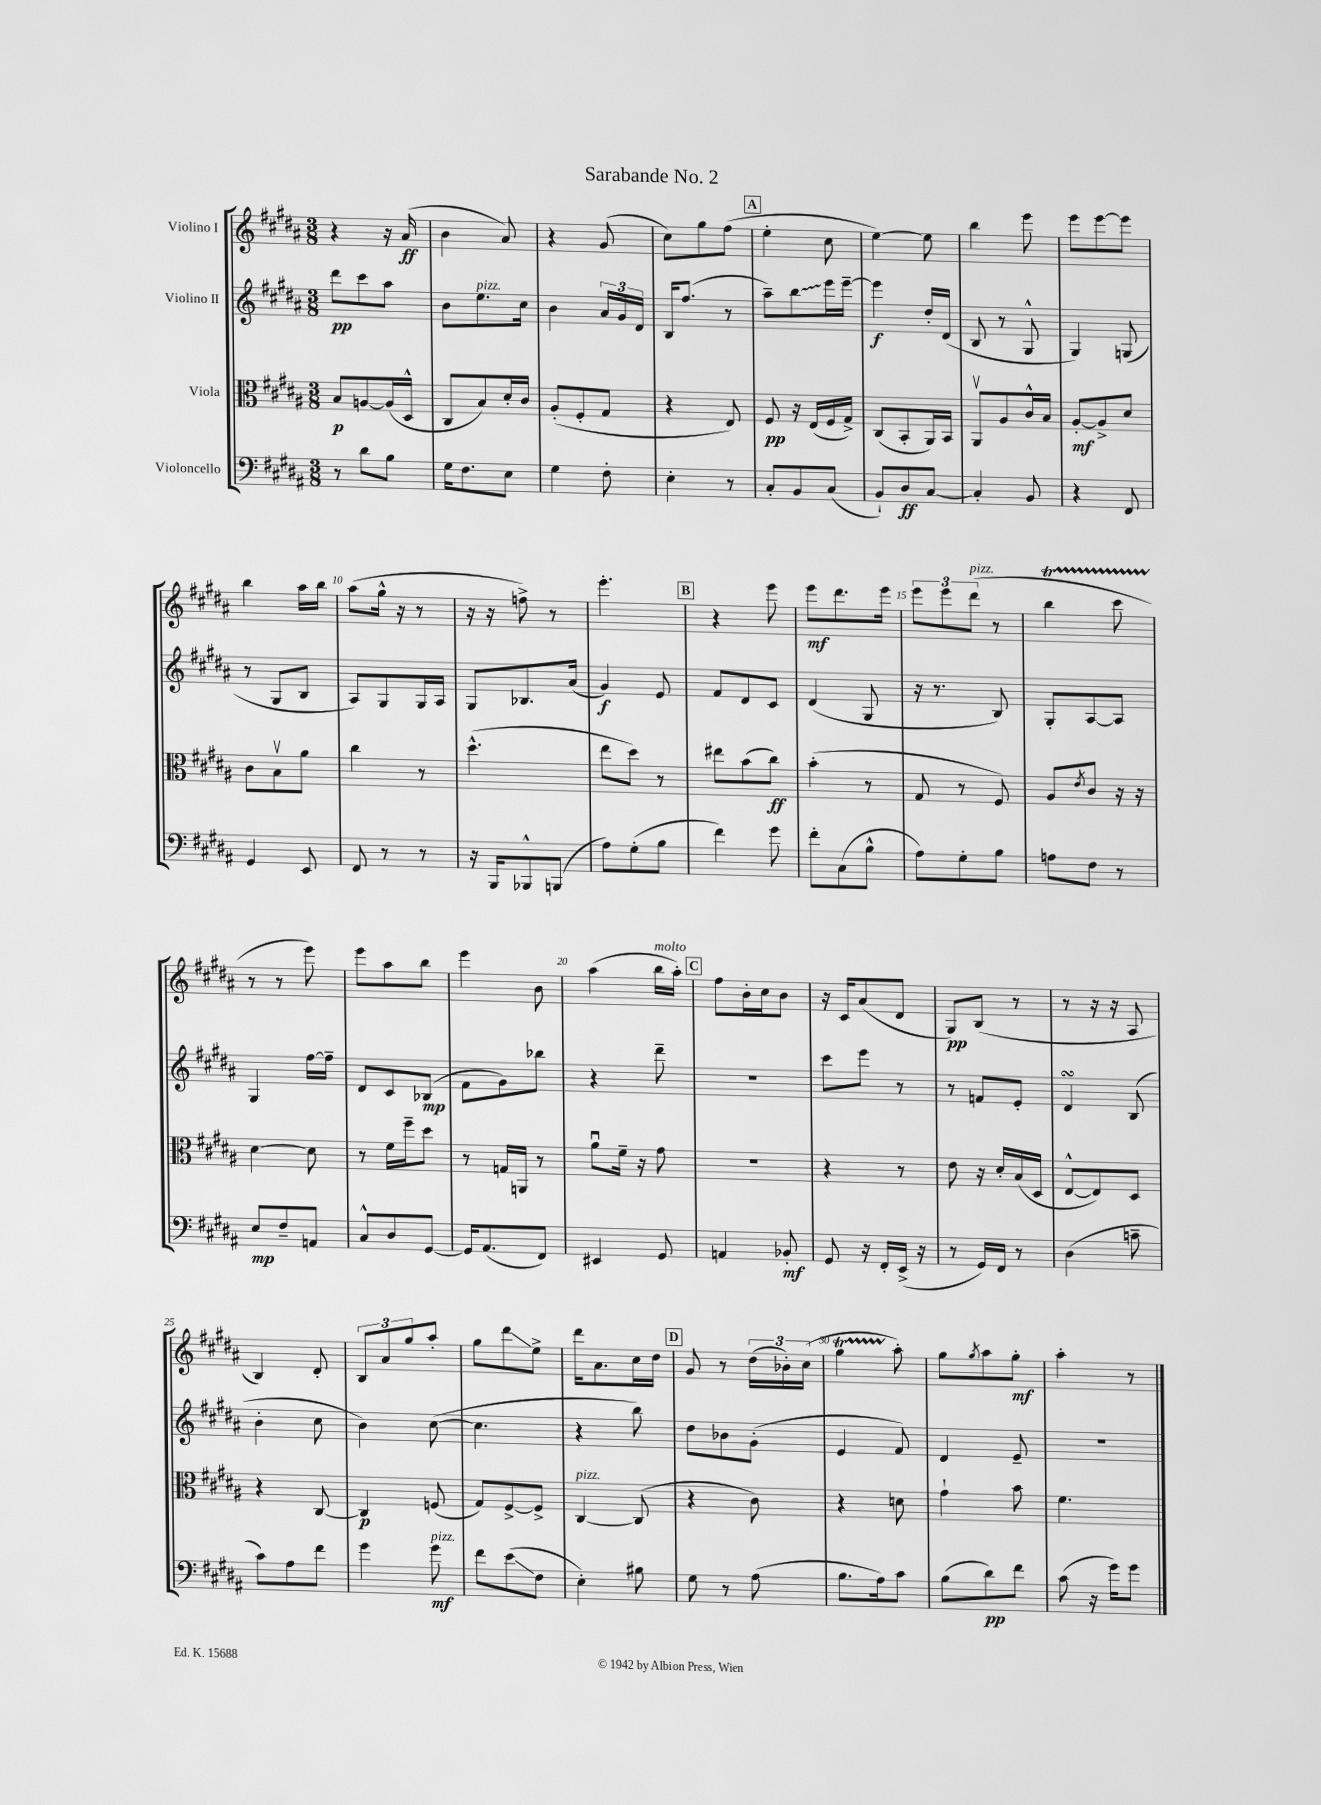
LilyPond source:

\header { title = "Sarabande No. 2" }
<<
\new StaffGroup <<
\new Staff = "s0" \with { instrumentName = "Violino I" } {
    \clef treble \key b \major \numericTimeSignature \time 3/8
    r4 r16 ais'16\ff( |
    b'4 ais'8) |
    r4 gis'8( |
    cis''8) gis''8 fis''8( |
    \mark \markup { \box "A" } e''4-. cis''8 |
    e''4~) e''8 |
    b''4 e'''8 |
    e'''8 e'''8~ e'''8 |
    b''4 ais''16 b''16 |
    ais''8( gis''16-^ r16 r8 |
    r16 r16 f''8->) r8 |
    e'''4.-. |
    \mark \markup { \box "B" } r4 e'''8 |
    e'''8\mf dis'''8. e'''16 |
    \tuplet 3/2 { e'''8 e'''8 dis'''8^\markup { \italic "pizz." }( } r8 |
    b''4\startTrillSpan cis'''8 |
    r8\stopTrillSpan r8 e'''8) |
    e'''8 ais''8 b''8 |
    e'''4 b'8 |
    ais''4( b''16^\markup { \italic "molto" } ais''16-.) |
    \mark \markup { \box "C" } fis''8 b'16-. cis''16 b'8 |
    r16 cis'16 ais'8( dis'8 |
    gis8\pp) b8( r8 |
    r8 r16 r16 ais8 |
    b4) dis'8-. |
    \tuplet 3/2 { b8 ais'8 gis''8 } ais''8-. |
    gis''8 dis'''8\glissando e''8-> |
    dis'''16 ais'8. cis''16 dis''16 |
    \mark \markup { \box "D" } gis'8 r8 \tuplet 3/2 { dis''16( bes'16-.) cis''16( } |
    gis''4\startTrillSpan ais''8-.\stopTrillSpan) |
    gis''8 \acciaccatura { gis''8 } ais''8 gis''8-.\mf |
    ais''4-. r8 \bar "|." |
}
\new Staff = "s1" \with { instrumentName = "Violino II" } {
    \clef treble \key b \major \numericTimeSignature \time 3/8
    dis'''8\pp cis'''8 ais''8 |
    b'8 e''8.^\markup { \italic "pizz." } cis''16 |
    b'4 \tuplet 3/2 { ais'16 gis'16 dis'16 } |
    b16 fis''8.( r8 |
    \mark \markup { \box "A" } ais''8--) \once \override Glissando.style = #'zigzag b''8\glissando e'''16 e'''16~-- |
    e'''4\f dis''16-. dis'16( |
    b8 r8 gis8-^ |
    gis4) g8( |
    r8 gis8 b8 |
    ais8) gis8 gis16 ais16 |
    gis8 bes8. ais'16( |
    gis'4\f) e'8 |
    \mark \markup { \box "B" } fis'8 dis'8 cis'8 |
    dis'4( gis8 |
    r16 r8. b8) |
    gis8-. ais8~ ais8 |
    gis4 fis''16~ fis''16-- |
    dis'8 cis'8 bes8\mp( |
    fis'8 gis'8) bes''8 |
    r4 dis'''8-- |
    \mark \markup { \box "C" } R4. |
    cis'''8 e'''8 r8 |
    r8 f'8 e'8-. |
    dis'4\turn b8( |
    b'4-. cis''8 |
    b'4) cis''8~( |
    cis''4. |
    r4 b''8) |
    \mark \markup { \box "D" } dis''8 bes'8 gis'8-.( |
    e'4 fis'8) |
    dis'4 e'8-- |
    R4. \bar "|." |
}
\new Staff = "s2" \with { instrumentName = "Viola" } {
    \clef alto \key b \major \numericTimeSignature \time 3/8
    b8\p a8~ a16( dis16-^ |
    cis8 b8) dis'16-. cis'16 |
    ais8-.( fis8-. gis8 |
    r4 e8) |
    \mark \markup { \box "A" } fis8\pp r16 e16( fis16 gis16->) |
    cis8( b,8-. ais,16) b,16 |
    ais,8\upbow ais8 cis'16-^ b16 |
    ais8~-.\mf ais8-> dis'8 |
    cis'8 b8\upbow ais'8 |
    cis''4 r8 |
    dis''4.-^( |
    e''8 dis''8) r8 |
    \mark \markup { \box "B" } eis''8 b'8( cis''8\ff) |
    b'4-.( r8 |
    gis8 r8 fis8) |
    ais8 \acciaccatura { e'8 } cis'8 r16 r16 |
    dis'4~ dis'8 |
    r8 fis'16 fis''16-- dis''8 |
    r8 g16 a,16 r8 |
    ais'8\downbow fis'16-- r16 gis'8 |
    \mark \markup { \box "C" } R4. |
    r4 r8 |
    e'8 r16 dis'16-. b16( dis16 |
    e8~-^ e8) dis8 |
    r4 cis8~ |
    cis4\p f8( |
    gis8) fis8~-> fis8-> |
    cis4~^\markup { \italic "pizz." } cis8( |
    \mark \markup { \box "D" } r4 cis'8) |
    r4 d'8 |
    gis'4-! b'8 |
    fis'4. \bar "|." |
}
\new Staff = "s3" \with { instrumentName = "Violoncello" } {
    \clef bass \key b \major \numericTimeSignature \time 3/8
    r8 dis'8 b8 |
    gis16 fis8. e8 |
    gis4 fis8-. |
    e4-. r8 |
    \mark \markup { \box "A" } cis8-. b,8 cis8( |
    b,8-!) dis8\ff cis8~ |
    cis4-. b,8 |
    r4 fis,8 |
    gis,4 e,8 |
    fis,8 r8 r8 |
    r16 b,,16 bes,,8-^ b,,8( |
    ais8) gis8-.( b8 |
    \mark \markup { \box "B" } fis'4) gis'8 |
    fis'8-. cis8( b8-^ |
    ais8) gis8-. b8 |
    a8 fis8 r8 |
    e8\mp fis8-- a,8 |
    cis8-^ dis8 gis,8~ |
    gis,16 ais,8.( fis,8) |
    eis,4 gis,8 |
    \mark \markup { \box "C" } a,4 bes,8-.\mf |
    gis,8 r16 fis,16-. e,16->( r16 |
    r8 gis,16) fis,16 r8 |
    dis4( c'8-- |
    cis'8) ais8 fis'8 |
    gis'4 gis'8\mf^\markup { \italic "pizz." } |
    fis'8 e'8\glissando( fis8 |
    e4-.) bis8 |
    \mark \markup { \box "D" } gis8 r8 ais8( |
    b8. ais16) cis'8 |
    b8( dis'8\pp) fis'8 |
    cis'8( r16 gis'16) gis'8 \bar "|." |
}
>>
>>
\layout { \context { \Score \override BarNumber.break-visibility = ##(#f #t #t) barNumberVisibility = #(every-nth-bar-number-visible 5) } }
